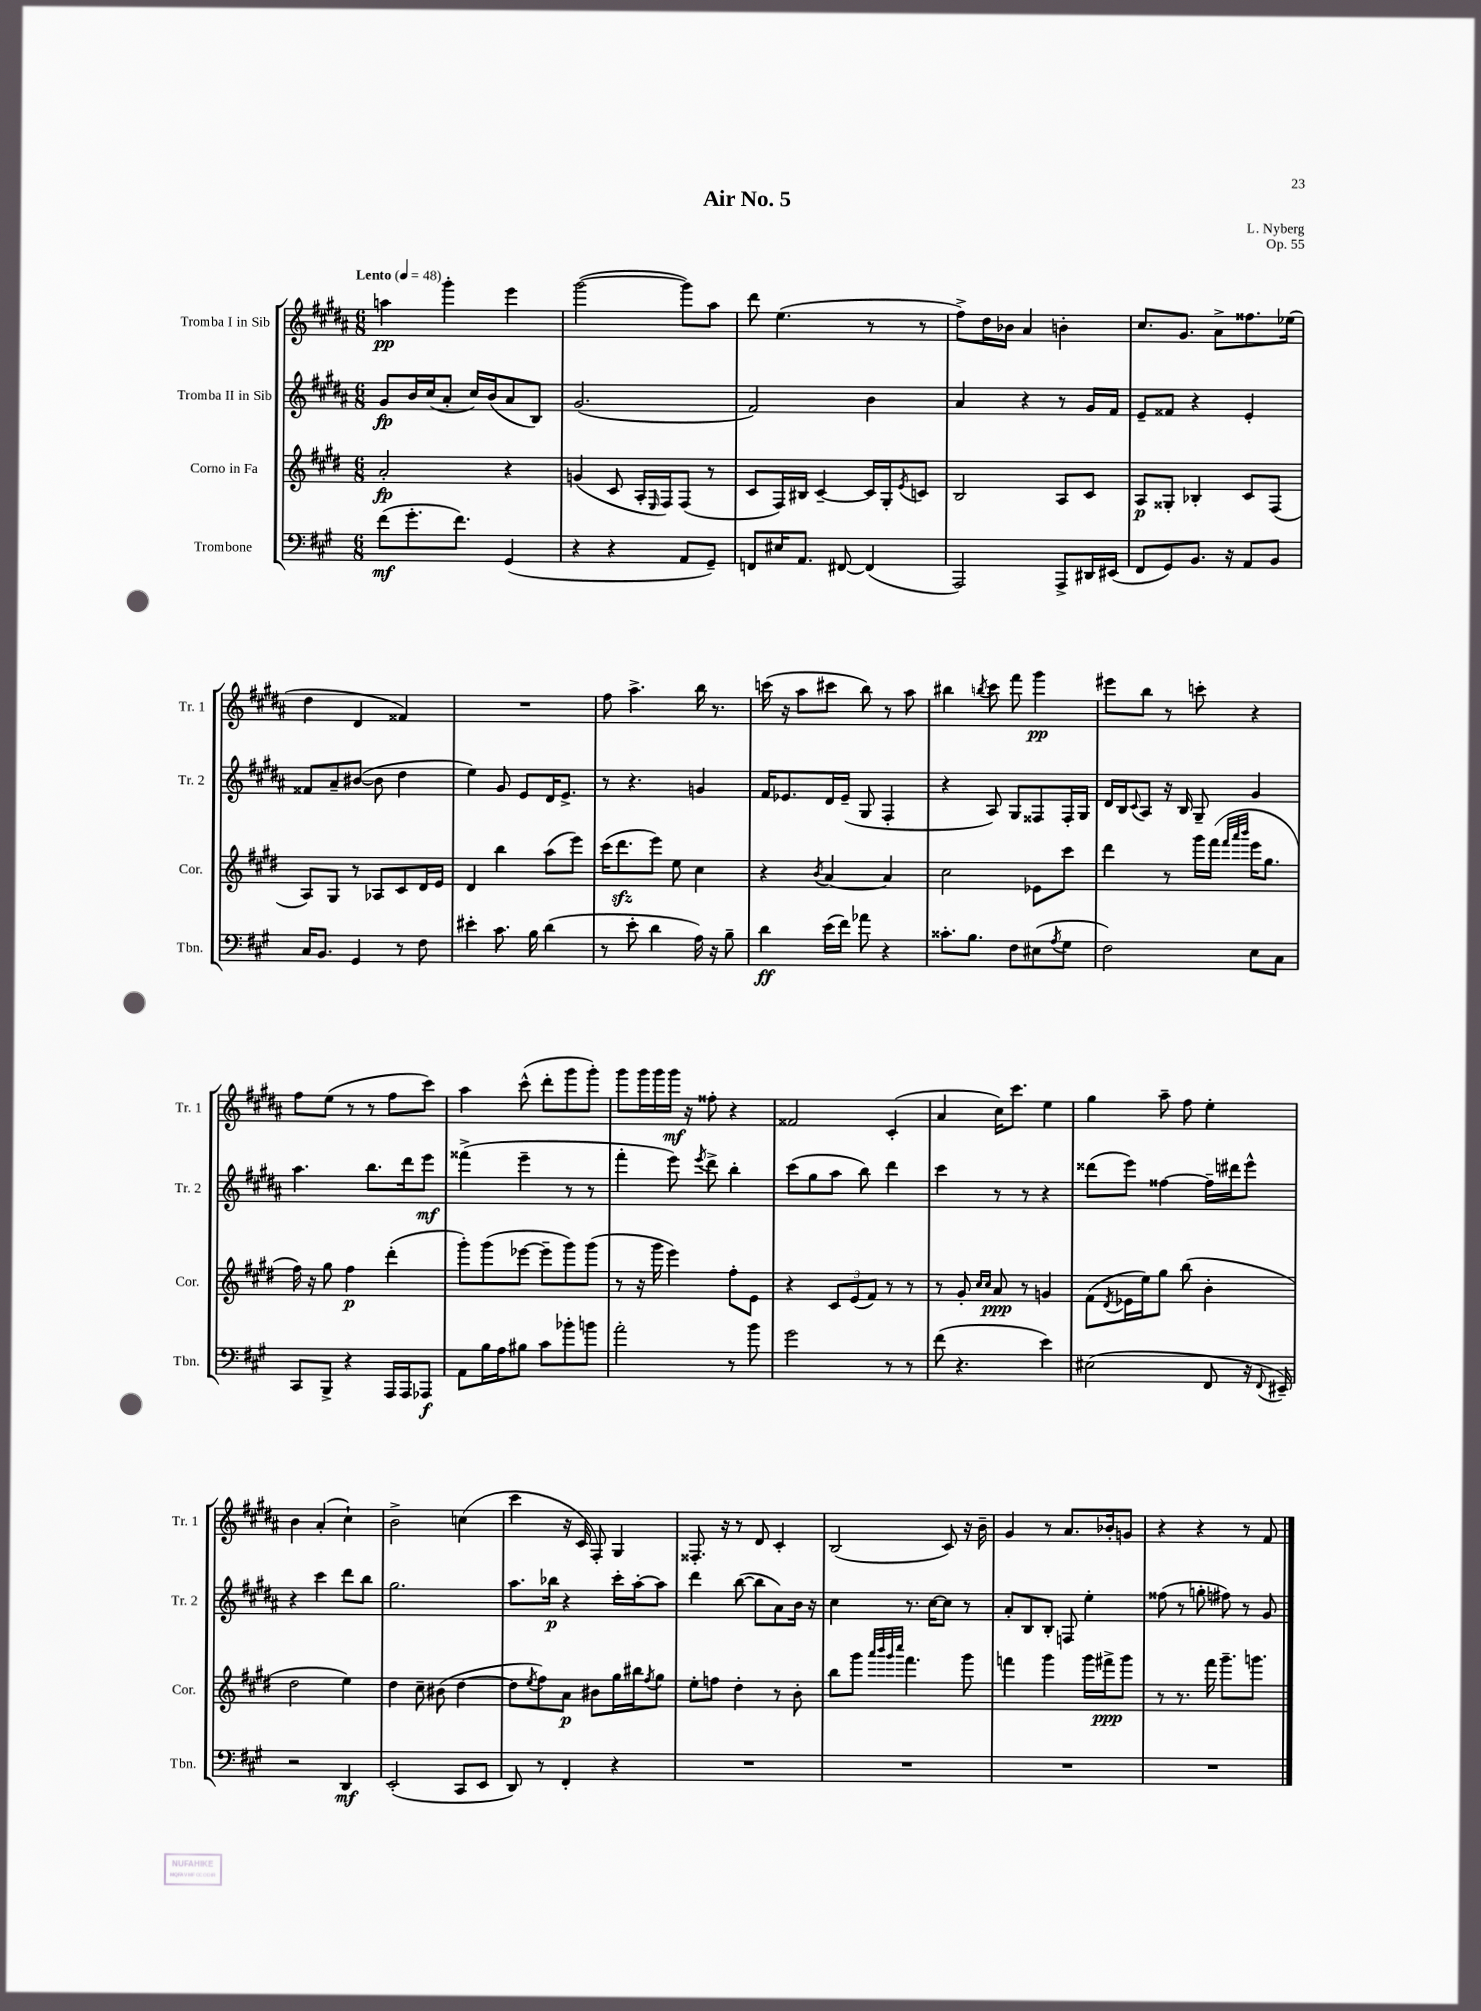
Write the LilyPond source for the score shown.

\header { title = "Air No. 5" composer = "L. Nyberg" opus = "Op. 55" }
<<
\new StaffGroup <<
\new Staff = "s0" \with { instrumentName = "Tromba I in Sib" shortInstrumentName = "Tr. 1" } {
    \clef treble \key b \major \numericTimeSignature \time 6/8 \tempo "Lento" 4 = 48
    a''4\pp gis'''4-. e'''4 |
    gis'''2~( gis'''8) ais''8 |
    dis'''8 e''4.( r8 r8 |
    fis''8->) dis''16 bes'16 ais'4 b'4-. |
    cis''8. gis'8. ais'8-> fisis''8. ees''16( |
    dis''4 dis'4 fisis'4) |
    R2. |
    fis''8 ais''4.-> b''16 r8. |
    c'''16( r16 ais''8 cis'''8 b''8) r8 ais''8 |
    bis''4 \acciaccatura { b''8 } cis'''8 fis'''8 gis'''4\pp |
    eis'''8 b''8 r8 c'''8-. r4 |
    fis''8 e''8( r8 r8 fis''8 cis'''8) |
    ais''4 cis'''8-^( dis'''8-. gis'''8 gis'''8-.) |
    gis'''8 gis'''16 gis'''16 gis'''16\mf r16 fisis''8-. r4 |
    fisis'2 cis'4-.( |
    ais'4 cis''16) cis'''8. e''4 |
    gis''4 ais''8-- fis''8 e''4-. |
    b'4 ais'4-.( cis''4-!) |
    b'2-> c''4( |
    cis'''4 r16 cis'16 fis8-.) gis4 |
    fisis8.-. r16 r8 dis'8 cis'4-. |
    b2( cis'8) r16 b'16-- |
    gis'4 r8 ais'8. bes'16-. g'8 |
    r4 r4 r8 fis'8 \bar "|." |
}
\new Staff = "s1" \with { instrumentName = "Tromba II in Sib" shortInstrumentName = "Tr. 2" } {
    \clef treble \key b \major \numericTimeSignature \time 6/8
    gis'8\fp b'16 cis''16( ais'8-. cis''16) b'16( ais'8 b8) |
    gis'2.( |
    fis'2) b'4 |
    ais'4 r4 r8 gis'16 fis'16 |
    e'8-- fisis'8 r4 e'4-. |
    fisis'8 ais'8-- bis'8~( bis'8 dis''4 |
    e''4) gis'8 e'8 dis'16 e'8.-> |
    r8 r4. g'4 |
    fis'16 ees'8. dis'16 ees'16--( gis8 fis4-. |
    r4 ais8) gis8 fisis8 fisis16-. gis16 |
    dis'16 b16 \appoggiatura { cis'8 } ais8 r16 b16 gis8-- gis'4 |
    ais''4. b''8. dis'''16 e'''8\mf |
    fisis'''4->( e'''4-- r8 r8 |
    fis'''4-. e'''8) \acciaccatura { e'''8 } dis'''8-> b''4-. |
    cis'''8( gis''8 ais''8 b''8) dis'''4 |
    cis'''4 r8 r8 r4 |
    disis'''8( e'''8) fisis''4~ fisis''16-- dis'''16 e'''8-^ |
    r4 cis'''4 dis'''8 b''8 |
    gis''2. |
    ais''8. bes''16\p r4 cis'''16-. ais''16~-. ais''8 |
    dis'''4 b''8~( b''8 ais'8) b'16 r16 |
    cis''4 r8. cis''16~ cis''8 r8 |
    ais'8-. b8 b8-. f8 e''4-. |
    fisis''8( r8 g''8-. fis''8) r8 gis'8 \bar "|." |
}
\new Staff = "s2" \with { instrumentName = "Corno in Fa" shortInstrumentName = "Cor." } {
    \clef treble \key e \major \numericTimeSignature \time 6/8
    a'2-.\fp r4 |
    g'4( cis'8 a16-. \grace { e16 } fis16) fis8( r8 |
    cis'8 fis16) bis16 cis'4~-- cis'16 gis16-. \acciaccatura { e'8 } c'8 |
    b2 a8 cis'8 |
    a8\p gisis8-. bes4-. cis'8 fis8( |
    a8) gis8 r8 aes8 cis'8 dis'16 e'16 |
    dis'4 b''4 a''8( e'''8) |
    cis'''16( dis'''8.\sfz e'''8) e''8 cis''4 |
    r4 \acciaccatura { b'8 } a'4~ a'4 |
    cis''2 ees'8 cis'''8 |
    dis'''4 r8 gis'''16 fis'''16( \grace { fis'''32 a'''32 b'''32 } e'''16 gis''8. |
    fis''16) r16 gis''8 fis''4\p dis'''4-.( |
    gis'''8-.) gis'''8( ees'''8~ ees'''8-- gis'''8) gis'''8( |
    r8 r16 gis'''16 e'''4) fis''8-. e'8 |
    r4 \tuplet 3/2 { cis'8 e'8( fis'8) } r8 r8 |
    r8 gis'8-. \grace { cis''16 cis''16 } a'8\ppp r8 g'4 |
    fis'8( \acciaccatura { dis'8 } ees'16 e''16) gis''8 b''8( b'4-. |
    dis''2 e''4) |
    dis''4 cis''8-- bis'8( dis''4~ |
    dis''8 \acciaccatura { e''8 } fis''8) a'8\p bis'8 gis''16 bis''16 \acciaccatura { fis''8 } gis''8 |
    e''8-. f''8 dis''4-. r8 b'8-. |
    b''8 gis'''8 \grace { a'''32 b'''32 gis'''32 cis''''32 } fis'''4. gis'''8 |
    f'''4 gis'''4 gis'''16 fis'''16->\ppp gis'''8 |
    r8 r8. fis'''16 gis'''8.-- g'''8. \bar "|." |
}
\new Staff = "s3" \with { instrumentName = "Trombone" shortInstrumentName = "Tbn." } {
    \clef bass \key a \major \numericTimeSignature \time 6/8
    fis'8\mf( gis'8.-. fis'8.) gis,4( |
    r4 r4 a,8 gis,8--) |
    f,8 eis16 a,8. fis,8~ fis,4( |
    a,,2) a,,8-> dis,16 eis,16( |
    fis,8 gis,8) b,8. r16 a,8 b,8 |
    cis16 b,8. gis,4 r8 fis8 |
    eis'4-. cis'8. b16 d'4( |
    r8 e'8-. d'4 a16) r16 b8-- |
    d'4\ff e'16( fis'16) aes'8 r4 |
    cisis'8.-. b8. fis8 eis8( \acciaccatura { a8 } gis8 |
    fis2) e8 cis8 |
    cis,8 b,,8-> r4 a,,16 a,,16 aes,,8\f |
    a,8 b16 a16 bis8 cis'8 bes'8-. b'8 |
    a'2-. r8 b'8 |
    gis'2 r8 r8 |
    fis'8( r4. e'4) |
    eis2( fis,8 r16 \appoggiatura { fis,8 } eis,16--) |
    r2 d,4\mf |
    e,2-.( cis,8 e,8 |
    d,8) r8 fis,4-. r4 |
    R2. |
    R2. |
    R2. |
    R2. \bar "|." |
}
>>
>>
\layout { \context { \Score \remove "Bar_number_engraver" } }
